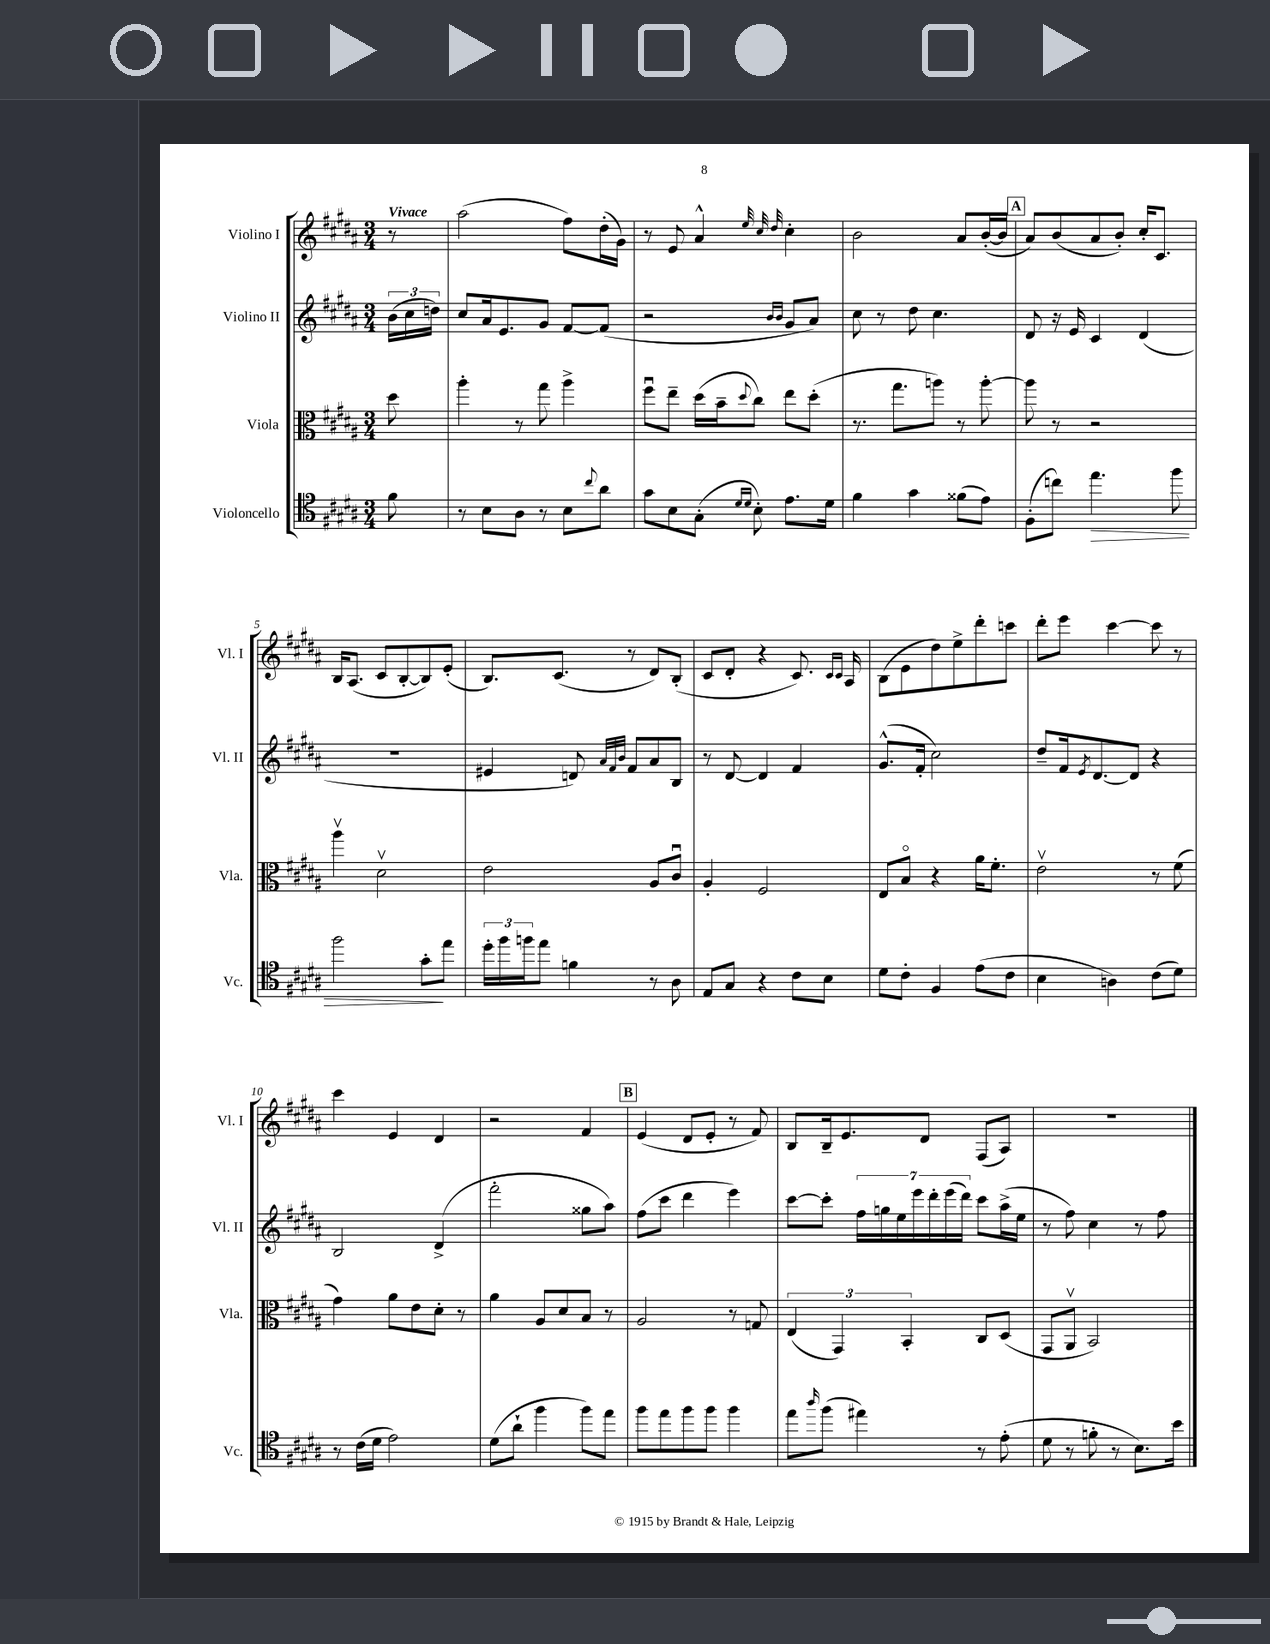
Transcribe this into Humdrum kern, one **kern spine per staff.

**kern	**kern	**kern	**kern
*staff4	*staff3	*staff2	*staff1
*clefC4	*clefC3	*clefG2	*clefG2
*k[f#c#g#d#a#]	*k[f#c#g#d#a#]	*k[f#c#g#d#a#]	*k[f#c#g#d#a#]
*M3/4	*M3/4	*M3/4	*M3/4
8f#	8dd#	(24b	8r
.	.	24cc#	.
.	.	24dd)	.
=	=	=	=
8r	4aa#'	8cc#	(2aa#
8B	.	16a#	.
.	.	8.e	.
8A#	8r	.	.
8r	8gg#	8g#	.
8B	4aa#^	[8f#	8ff#)
8qqcc#	.	.	.
8a#	.	(8f#]	(16dd#'
.	.	.	16g#)
=	=	=	=
8g#	8ff#u	2r	8r
8B	8ee~	.	8e
(8G#'	(16dd#	.	4a#^^
.	16b~	.	.
16qqd#	.	.	.
16qqd#	8qqdd#	.	.
8B')	8cc#)	.	.
.	.	.	32qqee
.	.	16qqb	32qqcc#
.	.	16qqb	32qqdd#
8.e	8ee	8g#	4cc#'
.	(8dd#'	8a#)	.
16d#	.	.	.
=	=	=	=
4f#	8.r	8cc#	2b
.	.	8r	.
.	8.gg#	.	.
4g#	.	8dd#	.
.	8aa)	4.cc#	.
(8f##	8r	.	8a#
8e)	[8aa'	.	([16b'
.	.	.	16b]
=	=	=	=
(8F#'	8aa]	8d#	8a#)
8cc)	8r	16r	(8b
.	.	16e	.
4.ee	2r	4c#	8a#
.	.	.	8b')
.	.	(4d#	16cc#'
.	.	.	8.c#
8ff#	.	.	.
=	=	=	=
2ff#	4aa#v	2.r	16B
.	.	.	(8.A#
.	2d#v	.	8c#
.	.	.	[8B'
8g#'	.	.	8B])
8ee	.	.	(8e'
=	=	=	=
24dd#'	2e	4e#	8.B)
24ff#	.	.	.
24ff	.	.	.
8ee	.	.	.
.	.	.	(8.c#
4f	.	8d)	.
.	.	32qqa#	.
.	.	32qqf#	.
.	.	32qqb	.
.	.	8f#	8r
8r	8A#	8a#	8d#)
8A#	8c#u	8B	(8B'
=	=	=	=
8E	4A#'	8r	8c#
8G#	.	[8d#	8d#'
4r	2F#	4d#]	4r
8c#	.	4f#	8.c#)
8B	.	.	.
.	.	.	16qqc#
.	.	.	16qqc#
.	.	.	16A#
=	=	=	=
8d#	8E	(8.g#^^	(8B
8c#'	8Bo	.	8e
.	.	16f#'	.
4F#	4r	2cc#)	8dd#)
.	.	.	8ee^
(8e	16a#	.	8ddd#'
.	8.f#'	.	.
8c#	.	.	8ccc
=	=	=	=
4B	2ev	8dd#~	8ddd#'
.	.	16f#	8eee
.	.	8qe	.
.	.	[8.d#	.
4A)	.	.	[4ccc#
.	.	8d#]	.
(8c#	8r	4r	8ccc#]
8d#)	(8f#	.	8r
=	=	=	=
8r	4g#)	2B	4ccc#
(16c#	.	.	.
16d#	.	.	.
2e)	8a#	.	4e
.	8e	.	.
.	8d#'	(4d#^	4d#
.	8r	.	.
=	=	=	=
(8d#	4a#	2fff#'	2r
8a#`	.	.	.
4ff#	8A#	.	.
.	8d#	.	.
8ff#)	8B	8gg##	4f#
8ee	8r	8aa#)	.
=	=	=	=
8ff#	2A#	(8ff#	(4e
8ee	.	8ccc#	.
8ff#	.	4ddd#	8d#
8ff#	.	.	8e'
4ff#	8r	4eee)	8r
.	8G	.	8f#)
=	=	=	=
8ee	(6E	[8ccc#	8B
16qqaa#	.	.	.
(8ff#	.	8ccc#']	16B~
.	6GG#)	.	.
.	.	.	8.e
4ee#)	.	28ff#	.
.	.	28gg	.
.	.	28ee	.
.	6BB'	.	.
.	.	28eee	.
.	.	.	8d#
.	.	28ddd#'	.
.	.	(28eee	.
.	.	28ddd#)	.
8r	8C#	8ccc#	(8F#
(8e'	(8D#	(16aa#^	8A#)
.	.	16ee	.
=	=	=	=
8d#	8GG#	8r	2.r
8r	8AA#v	8ff#)	.
8f'	2BB)	4cc#	.
8r	.	.	.
8.B)	.	8r	.
.	.	8ff#	.
16b	.	.	.
==	==	==	==
*-	*-	*-	*-
